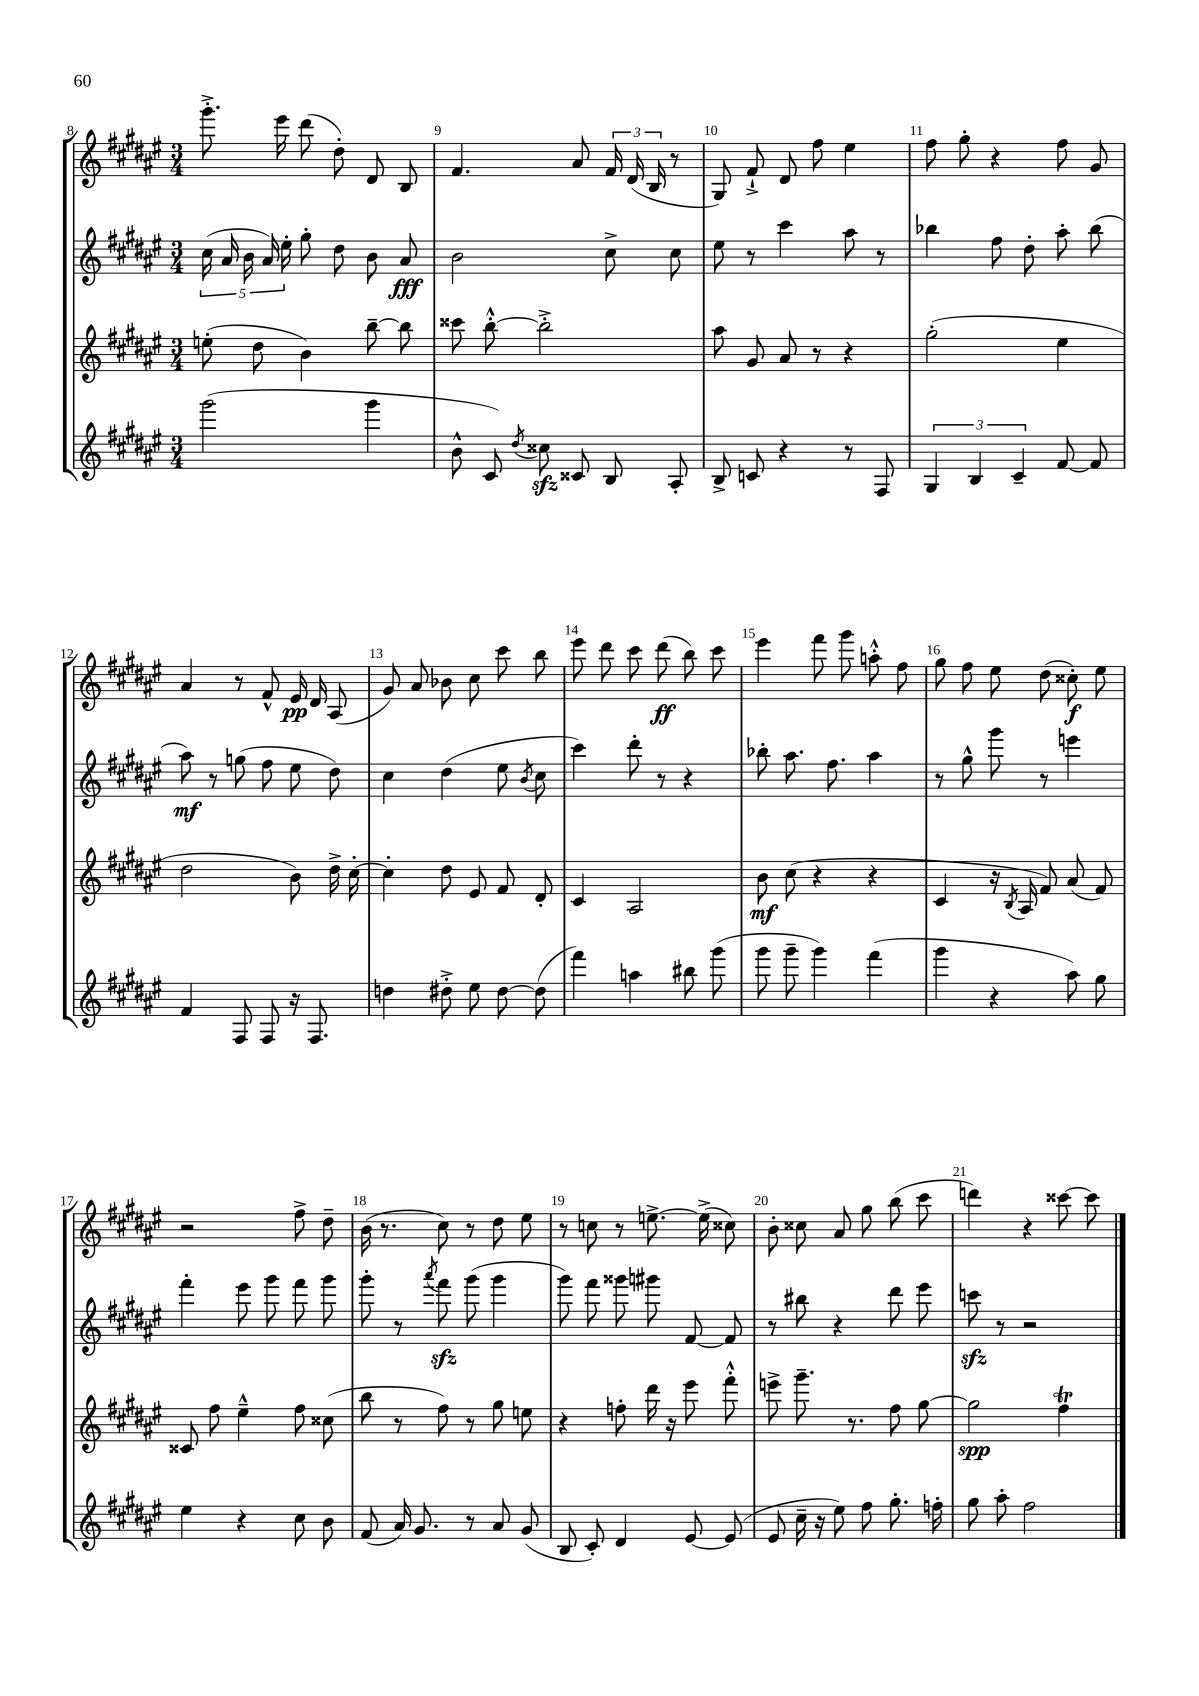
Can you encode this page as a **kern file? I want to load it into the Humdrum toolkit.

**kern	**kern	**kern	**kern
*staff4	*staff3	*staff2	*staff1
*clefG2	*clefG2	*clefG2	*clefG2
*k[f#c#g#d#a#e#]	*k[f#c#g#d#a#e#]	*k[f#c#g#d#a#e#]	*k[f#c#g#d#a#e#]
*M3/4	*M3/4	*M3/4	*M3/4
(2ggg#	(8ee'	(20cc#	8.ggg#'^
.	.	20a#	.
.	.	20b	.
.	8dd#	.	.
.	.	20a#)	.
.	.	.	16eee#
.	.	20ee#'	.
.	4b)	8gg#'	(8ddd#
.	.	8dd#	8dd#')
4ggg#	[8bb~	8b	8d#
.	8bb]	8a#	8B
=	=	=	=
8b^^	8ccc##	2b	4.f#
8c#)	[8bb'^^	.	.
8qdd#	.	.	.
8cc##	2bb'^]	.	.
8c##	.	.	8a#
8B	.	8cc#^	24f#
.	.	.	(24d#
.	.	.	24B
8A#'	.	8cc#	8r
=	=	=	=
8B^	8aa#	8ee#	8G#)
8c	8g#	8r	8f#`^
4r	8a#	4ccc#	8d#
.	8r	.	8ff#
8r	4r	8aa#	4ee#
8F#	.	8r	.
=	=	=	=
6G#	(2gg#'	4bb-	8ff#
.	.	.	8gg#'
6B	.	.	.
.	.	8ff#	4r
6c#~	.	.	.
.	.	8dd#'	.
[8f#	4ee#	8aa#'	8ff#
8f#]	.	(8bb-	8g#
=	=	=	=
4f#	2dd#	8aa#)	4a#
.	.	8r	.
8F#	.	(8gg	8r
8F#	.	8ff#	8f#^^
16r	8b)	8ee#	16e#
8.F#	.	.	16d#
.	16dd#^	8dd#)	(8A#
.	[16cc#'	.	.
=	=	=	=
4dd	4cc#']	4cc#	8g#)
.	.	.	8a#
8dd#'^	8dd#	(4dd#	8b-
8ee#	8e#	.	8cc#
[8dd#	8f#	8ee#	8ccc#
.	.	8qb	.
(8dd#]	8d#'	8cc#	8bb
=	=	=	=
4fff#)	4c#	4ccc#)	8eee#
.	.	.	8ddd#
4aa	2A#	8ddd#'	8ccc#
.	.	8r	(8ddd#
8bb#	.	4r	8bb)
(8ggg#	.	.	8ccc#
=	=	=	=
8ggg#	8b	8bb-'	4eee#
8ggg#~	(8cc#	8.aa#	.
4ggg#)	4r	.	8fff#
.	.	8.ff#	.
.	.	.	8ggg#
(4fff#	4r	4aa#	8aa'^^
.	.	.	8ff#
=	=	=	=
4ggg#	4c#	8r	8gg#
.	.	8gg#^^	8ff#
4r	16r	8ggg#	8ee#
.	8qB	.	.
.	16A#	.	.
.	8f#)	8r	(8dd#
8aa#)	(8a#	4eee	8cc##')
8gg#	8f#)	.	8ee#
=	=	=	=
4ee#	8c##	4fff#'	2r
.	8ff#	.	.
4r	4ee#~^^	8eee#	.
.	.	8ggg#	.
8cc#	8ff#	8fff#	8ff#^
8b	(8cc##	8ggg#	8dd#~
=	=	=	=
(8f#	8bb	8ggg#'	(16b
.	.	.	8.r
16a#)	8r	8r	.
8.g#	.	.	.
.	.	8qaaa#	.
.	8ff#)	8fff#	8cc#)
8r	8r	(8ggg#	8r
8a#	8gg#	4ggg#	8dd#
(8g#	8ee	.	8ee#
=	=	=	=
8B	4r	8ggg#)	8r
8c#')	.	8fff#	8cc
4d#	8ff'	8ggg##	8r
.	16ddd#	8ggg#	[8.ee^
.	16r	.	.
[8e#	8eee#	[8f#	.
.	.	.	(16ee^]
(8e#]	8fff#'^^	8f#]	8cc##)
=	=	=	=
8e#	8eee^	8r	8b'
16cc#~	8.ggg#~	8bb#	8cc##
16r	.	.	.
8ee#)	.	4r	8a#
.	8.r	.	.
8ff#	.	.	8gg#
8.gg#'	8ff#	8ddd#	(8bb
.	[8gg#	8eee#	8ccc#
16ff'	.	.	.
=	=	=	=
8gg#	2gg#]	8ccc	4ddd)
8aa#'	.	8r	.
2ff#	.	2r	4r
.	4ff#	.	[8ccc##
.	.	.	8ccc##]
==	==	==	==
*-	*-	*-	*-
